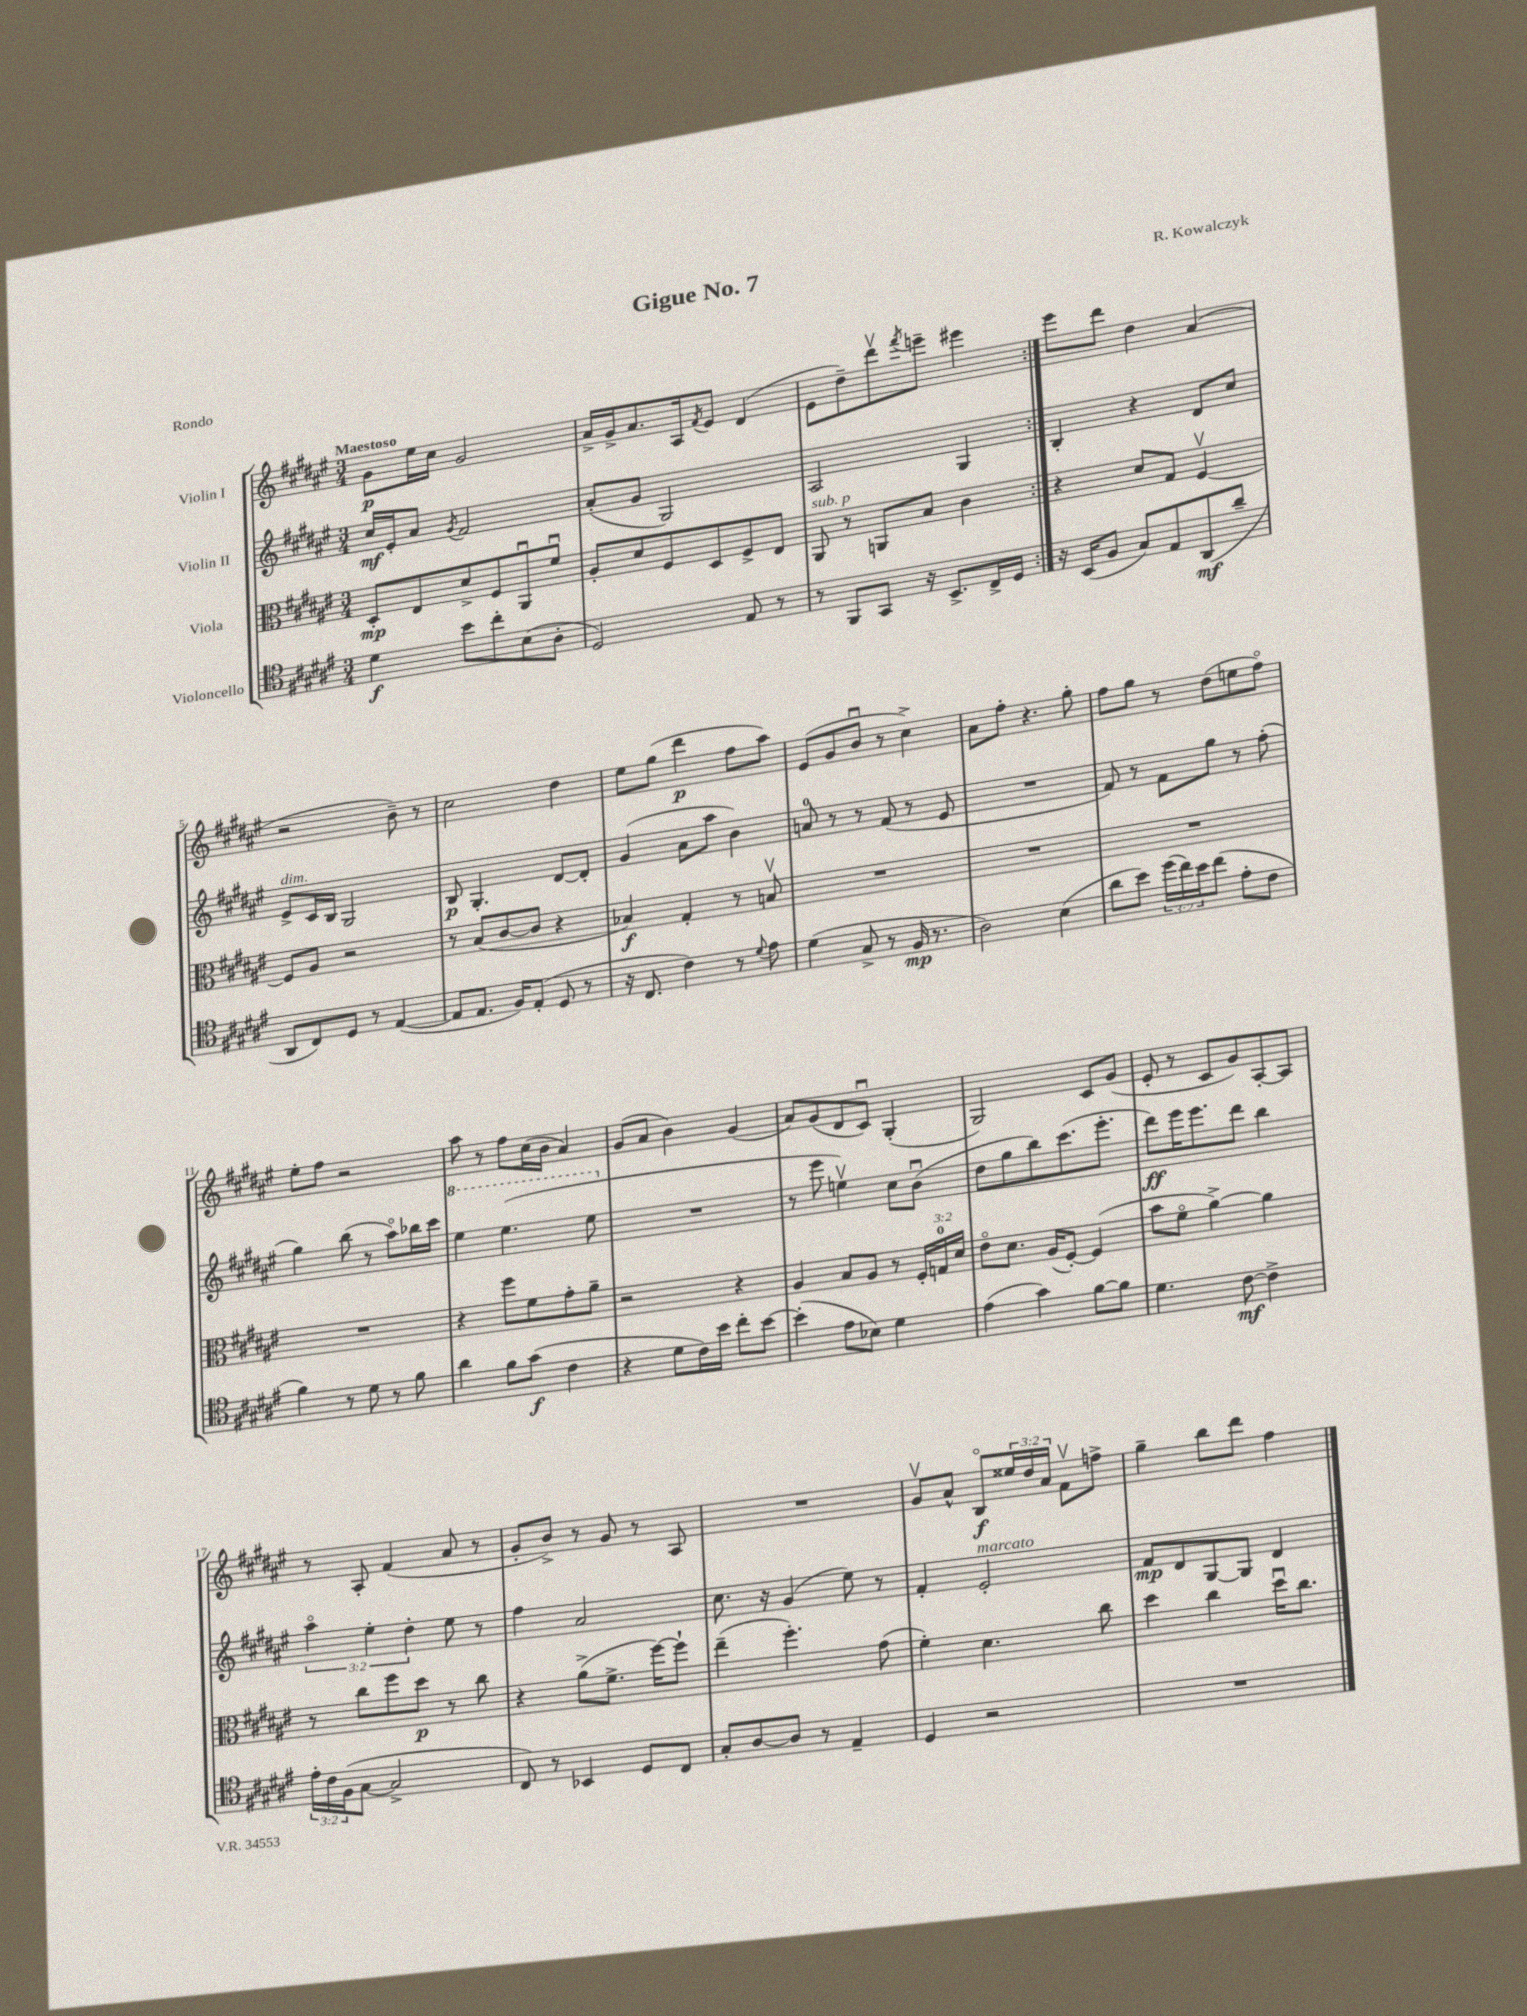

**kern	**kern	**kern	**kern
*staff4	*staff3	*staff2	*staff1
*clefC4	*clefC3	*clefG2	*clefG2
*k[f#c#g#d#a#e#]	*k[f#c#g#d#a#e#]	*k[f#c#g#d#a#e#]	*k[f#c#g#d#a#e#]
*M3/4	*M3/4	*M3/4	*M3/4
4d#	8D#'	16cc#	8g#
.	.	16e#'	.
.	8E#	8a#	16ee#
.	.	.	16cc#
.	.	8qg#	.
8b	8d#^	2f#	2g#
8cc#'	8F#	.	.
(8B	8AA#u	.	.
8A#'	8f#u	.	.
=	=	=	=
2D#)	8A#'	(8a#'	16a#^
.	.	.	16g#^
.	8d#	8g#	8.a#
.	8F#	2G#)	.
.	.	.	16A#
.	.	.	8qf#
.	8D#	.	8e#
8E#	8F#^	.	(4d#
8r	8E#	.	.
=	=	=	=
8r	8AA#	2A#	8e#
8FF#	8r	.	8dd#~)
8GG#	8AA	.	8ddd#v
.	.	.	8qfff#
16r	8B	.	8eee~
8.BB^	.	.	.
.	4c#	4G#	4eee#
16C#^	.	.	.
16D#	.	.	.
=:|!	=:|!	=:|!	=:|!
16r	4r	4B'	8eee#
(16BB	.	.	.
8F#	.	.	8ddd#
8G#)	8d#	4r	4dd#
8E#	8G#	.	.
(8AA#	[4F#v	8d#	(4a#
8a#~	.	8cc#	.
=	=	=	=
8AA#	8F#]	8e#^	2r
8C#)	8A#	16c#	.
.	.	16B	.
8D#	2r	2G#	.
8r	.	.	.
([4E#	.	.	8b~)
.	.	.	8r
=	=	=	=
8E#]	8r	8B	2cc#
8.E#	(8B	4.G#'	.
.	[8c#	.	.
16F#)	.	.	.
(8E#'	8c#]	.	.
8D#	4r	[8d#	4dd#
8r	.	8d#']	.
=	=	=	=
16r	4B-)	(4g#	8ee#
8.C#	.	.	.
.	.	.	(8gg#
4c#)	4G#'	8a#	4ddd#
.	.	8aa#	.
8r	8r	4b)	8ff#
8qqd#	.	.	.
8e#	8Bv	.	8aa#)
=	=	=	=
(4d#	2.r	8a	(8e#
.	.	8r	8g#
8G#^	.	8r	8bu
8r	.	(8f#	8r
16F#	.	8r	4cc#^)
8.r	.	.	.
.	.	8e#	.
=	=	=	=
2A#)	2.r	2.r	8a#
.	.	.	8ff#'
.	.	.	4.r
(4B	.	.	.
.	.	.	8gg#'
=	=	=	=
8a#	2.r	8f#)	8ff#
8b)	.	8r	8gg#
(24dd#	.	8f#	8r
24cc#)	.	.	.
24b	.	.	.
(8cc#	.	8gg#	(8dd#
8e#'	.	8r	8ee
8c#	.	(8ff#'	8ff#o)
=	=	=	=
4f#)	2.r	4gg#)	8ee#'
.	.	.	8ff#
8r	.	(8bb	2r
8d#	.	8r	.
8r	.	8aa#o)	.
8f#	.	16bb-	.
.	.	16ccc#	.
=	=	=	=
4a#	4r	4eee#	8aa#
.	.	.	8r
8f#	8ff#	(4.eee#	8ff#
(8g#	8f#	.	(16cc#
.	.	.	16b
4c#	8g#'	.	4a#)
.	8a#~	8eee#	.
=	=	=	=
4r	2r	2.r	(8g#
.	.	.	8a#
8d#	.	.	4b)
16c#)	.	.	.
16b	.	.	.
8cc#'	4r	.	(4g#
[8b	.	.	.
=	=	=	=
(4b']	4A#	8r	8a#)
.	.	8eee#	(8g#
8e#	8B	4eev)	8d#
8B-)	8A#	.	8c#u)
4d#	8r	8cc#	(4G#'
.	24F#'	(8bu	.
.	24G	.	.
.	24d#	.	.
=	=	=	=
(4e#	8e#o	8dd#	2G#)
.	8.d#	8gg#	.
4g#)	.	8bb)	.
.	(16A#	.	.
.	[8F#')	(8.ccc#	.
[8f#	(4F#]	.	8c#
.	.	8.eee#'	.
8f#]	.	.	(8g#
=	=	=	=
4.d#	8b	8ddd#)	8e#'
.	8f#o	16eee#	8r
.	.	8.eee#	.
.	[4a#^)	.	8c#
[8c#	.	8ddd#	8g#)
4c#^]	4a#]	4bb	[8A#'
.	.	.	8A#]
=	=	=	=
24e#'	8r	6aa#o	8r
24c#	.	.	.
(24F#	.	.	.
[8G#	8cc#	.	8A#'
.	.	6ee#'	.
2G#^]	8ff#	.	(4f#
.	.	6dd#'	.
.	8dd#	.	.
.	8r	8ee#	8a#
.	8cc#	8r	8r
=	=	=	=
8C#)	4r	4ff#	8g#'
8r	.	.	8b^)
4BB-	(8a#^	2a#	8r
.	8.f#^	.	8g#
8D#	.	.	8r
.	[16ff#)	.	.
8C#	8ff#`]	.	8A#
=	=	=	=
8G#'	(4ee#~	8.cc#	2.r
[8A#	.	.	.
.	.	16r	.
8A#]	4.ff#')	(4g#	.
8r	.	.	.
4E#~	.	8ee#)	.
.	(8g#	8r	.
=	=	=	=
4D#	4f#')	4f#'	8g#v
.	.	.	8a#^^
2r	4.d#	2e#'	8Bo
.	.	.	24ee##
.	.	.	24dd#
.	.	.	24a#
.	.	.	8f#v
.	8cc#	.	8ff^
=	=	=	=
2.r	4dd#	8f#	4gg#~
.	.	8d#	.
.	4cc#	[8G#	8bb
.	.	8G#]	8ddd#
.	16dd#u	4d#	4ff#
.	8.cc#	.	.
==	==	==	==
*-	*-	*-	*-
